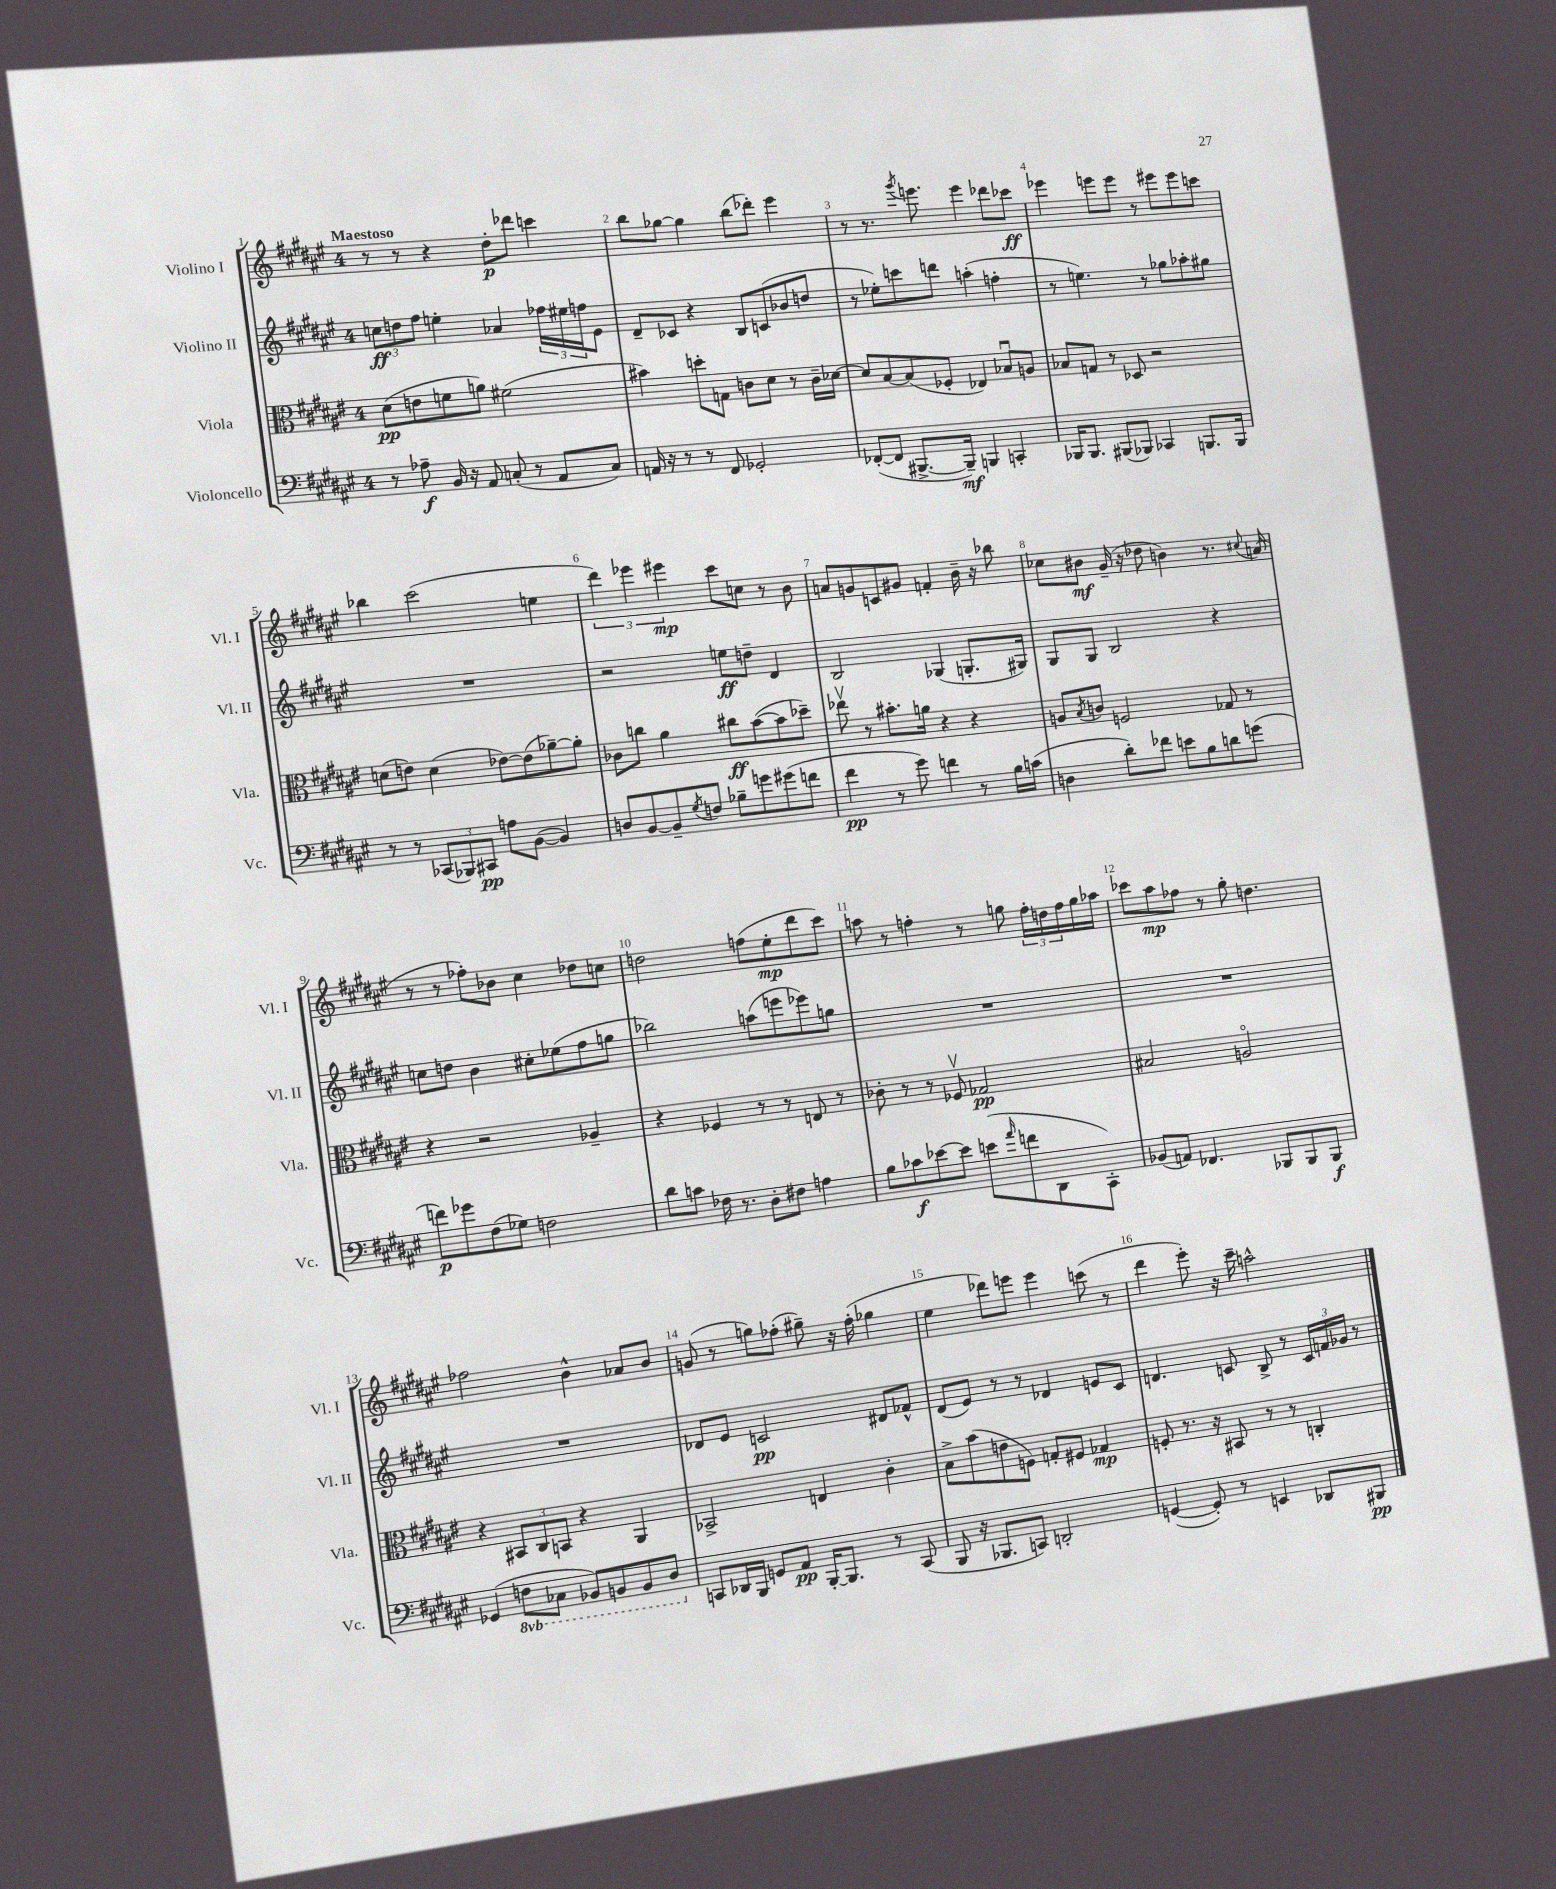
<<
\new StaffGroup <<
\new Staff = "s0" \with { instrumentName = "Violino I" shortInstrumentName = "Vl. I" } {
    \clef treble \key fis \major \once \override Staff.TimeSignature.style = #'single-digit \time 4/4 \tempo "Maestoso"
    r8 r8 r4 dis''8-.\p des'''8 c'''4 |
    b''8 ges''8~ ges''4 b''8( des'''8-.) eis'''4 |
    r8 r8. \acciaccatura { gis'''8 } e'''8. e'''4 des'''8 ces'''8\ff |
    ees'''4 e'''8 e'''8 r8 eis'''8 eis'''8 c'''8 |
    bes''4 cis'''2( e''4 |
    \tuplet 3/2 { dis'''4) ees'''4 eis'''4\mp } cis'''8 c''8 r8 b'8 |
    a'8 g'8 c'8 gis'8 f'4-. b'16-- r16 bes''8 |
    ces''8 bis'8\mf gis'16--( r16 des''8 b'4) r8. \appoggiatura { cis''8 } a'16( |
    r8 r8 fes''8-.) bes'8 cis''4 des''8 c''8 |
    d''2 f''8( eis''8-.\mp dis'''8 cis'''8) |
    a''8 r8 f''4-. r8 g''8 \tuplet 3/2 { f''16-. d''16 f''16 } g''16 aes''16 |
    ces'''8 ais''8\mp fes''8 r8 gis''8-. d''4. |
    fes''2 b'4-^ aes'8 b'8 |
    g'8( r8 g''8) fes''8-.( gis''8--) r16 fes''16-.( ges''4 |
    eis''4 des'''8) e'''8 e'''4 c'''8( r8 |
    dis'''4 eis'''8-.) r16 cis'''16-- a''2-^ \bar "|." |
}
\new Staff = "s1" \with { instrumentName = "Violino II" shortInstrumentName = "Vl. II" } {
    \clef treble \key fis \major \once \override Staff.TimeSignature.style = #'single-digit \time 4/4
    \tuplet 3/2 { c''8\ff d''8 fis''8 } e''4-. aes'4 \tuplet 3/2 { fes''16 eis''16 f''16 } eis'8 |
    dis'8-- ces'8 r4 b8 c'8( bes'8 d''8 |
    r8 ees''8-.) c'''8 d'''8 a''4-.( f''4-. |
    r8 e''4.) r8 ges''8 aes''8-. gis''8 |
    R1 |
    r2 e''8\ff d''8-- dis'4 |
    b2 ges4( g8.-. gis16) |
    gis8 gis8 b2 r4 |
    c''8 d''8 b'4 cis''8-. ees''8( fis''8 g''8 |
    bes''2) a''8( e'''8 ees'''8) g''8 |
    R1 |
    R1 |
    R1 |
    des'8 eis'8 c'2\pp dis'8 fes'8-^ |
    dis'8( eis'8) r8 r8 des'4 e'8 cis'8 |
    d'4. c'8 b8-> r8 \tuplet 3/2 { c'16 f'16 ges'16 } r8 \bar "|." |
}
\new Staff = "s2" \with { instrumentName = "Viola" shortInstrumentName = "Vla." } {
    \clef alto \key fis \major \once \override Staff.TimeSignature.style = #'single-digit \time 4/4
    dis'8\pp( e'8 f'8 a'8) fis'2( |
    bis'4) d''8-. g8 c'8 dis'8 r8 c'16-- des'16~ |
    des'8 b8~ b8( fes8-. ees4) bes8\downbow a8 |
    bes8 g8 r8 des8 r2 |
    d'8( e'8) d'4( ees'8~) ees'8( aes'8~--) aes'8-. |
    ces'8 c''8 ais'4 cis''8\ff b'8~( b'8 des''8--) |
    ees''8\upbow r8 bis'8.-. a'16 r4 r4 |
    a8 \acciaccatura { b8 } c'8 f2 ges8 r8 |
    r4 r2 aes4-- |
    r4 fes4 r8 r8 e8 r8 |
    ces'8-. r8 r8 fes8\upbow ges2\pp |
    bis2 a2\flageolet |
    r4 \tuplet 3/2 { bis,8 cis8 b,8 } r4 ais,4 |
    bes,2-> e4 cis'4-. |
    b8-> b'8( e'8 f8) g8-. fis8 ges4\mp |
    f8-. r8. r16 bis,8 r8 r8 c4-. \bar "|." |
}
\new Staff = "s3" \with { instrumentName = "Violoncello" shortInstrumentName = "Vc." } {
    \clef bass \key fis \major \once \override Staff.TimeSignature.style = #'single-digit \time 4/4 \set Staff.ottavationMarkups = #ottavation-simple-ordinals
    r8 aes8--\f b,16 r16 ais,8 c8-.( r8 ais,8 c8) |
    a,16 r16 r8 r8 fis,8 ges,2-. |
    fes,8~-.( fes,8 bis,,8.~-> bis,,16--\mf) b,,4 c,4-. |
    bes,,16 bes,,8. bis,,8( bes,,8) ces,4 b,,8. b,,16 |
    r8 r8 \tuplet 3/2 { ces,8( bes,,8) cis,8\pp } a8 b,8~( b,4) |
    d8 b,8~ b,8-- \acciaccatura { gis8 } f8 bes8-- g'8 gis'8( f'8 |
    fis'4\pp r8 gis'8) f'4 r8 b16 c'16( |
    d4 dis'8-.) fes'8 e'8 b8 d'8 g'8( |
    f'8\p) ges'8 fis8( ges8) f2 |
    dis'8 c'8 fes16 r8. dis8-. fis8 a4 |
    b8 ces'8\f ees'8~ ees'8 e'8( \grace { ais'16 } f'8 dis,8 cis,8-.) |
    bes,8( a,8) fes,4. bes,,8 bes,,8 bes,,8\f |
    ges,4( \ottava #-1 f,8 ces,8 bes,,8) b,,8 b,,8 dis,8 \ottava #0 |
    c,8 des,16 b,,16 g,8 ais,8\pp b,,16~-. b,,8. r8 c,8( |
    b,,8 r16 bes,,8. c,8) d,2-. |
    g,4~( g,8-.) r8 e,4 des,8 bis,,8\pp \bar "|." |
}
>>
>>
\layout { \context { \Score \override BarNumber.break-visibility = ##(#f #t #t) barNumberVisibility = #all-bar-numbers-visible } }
